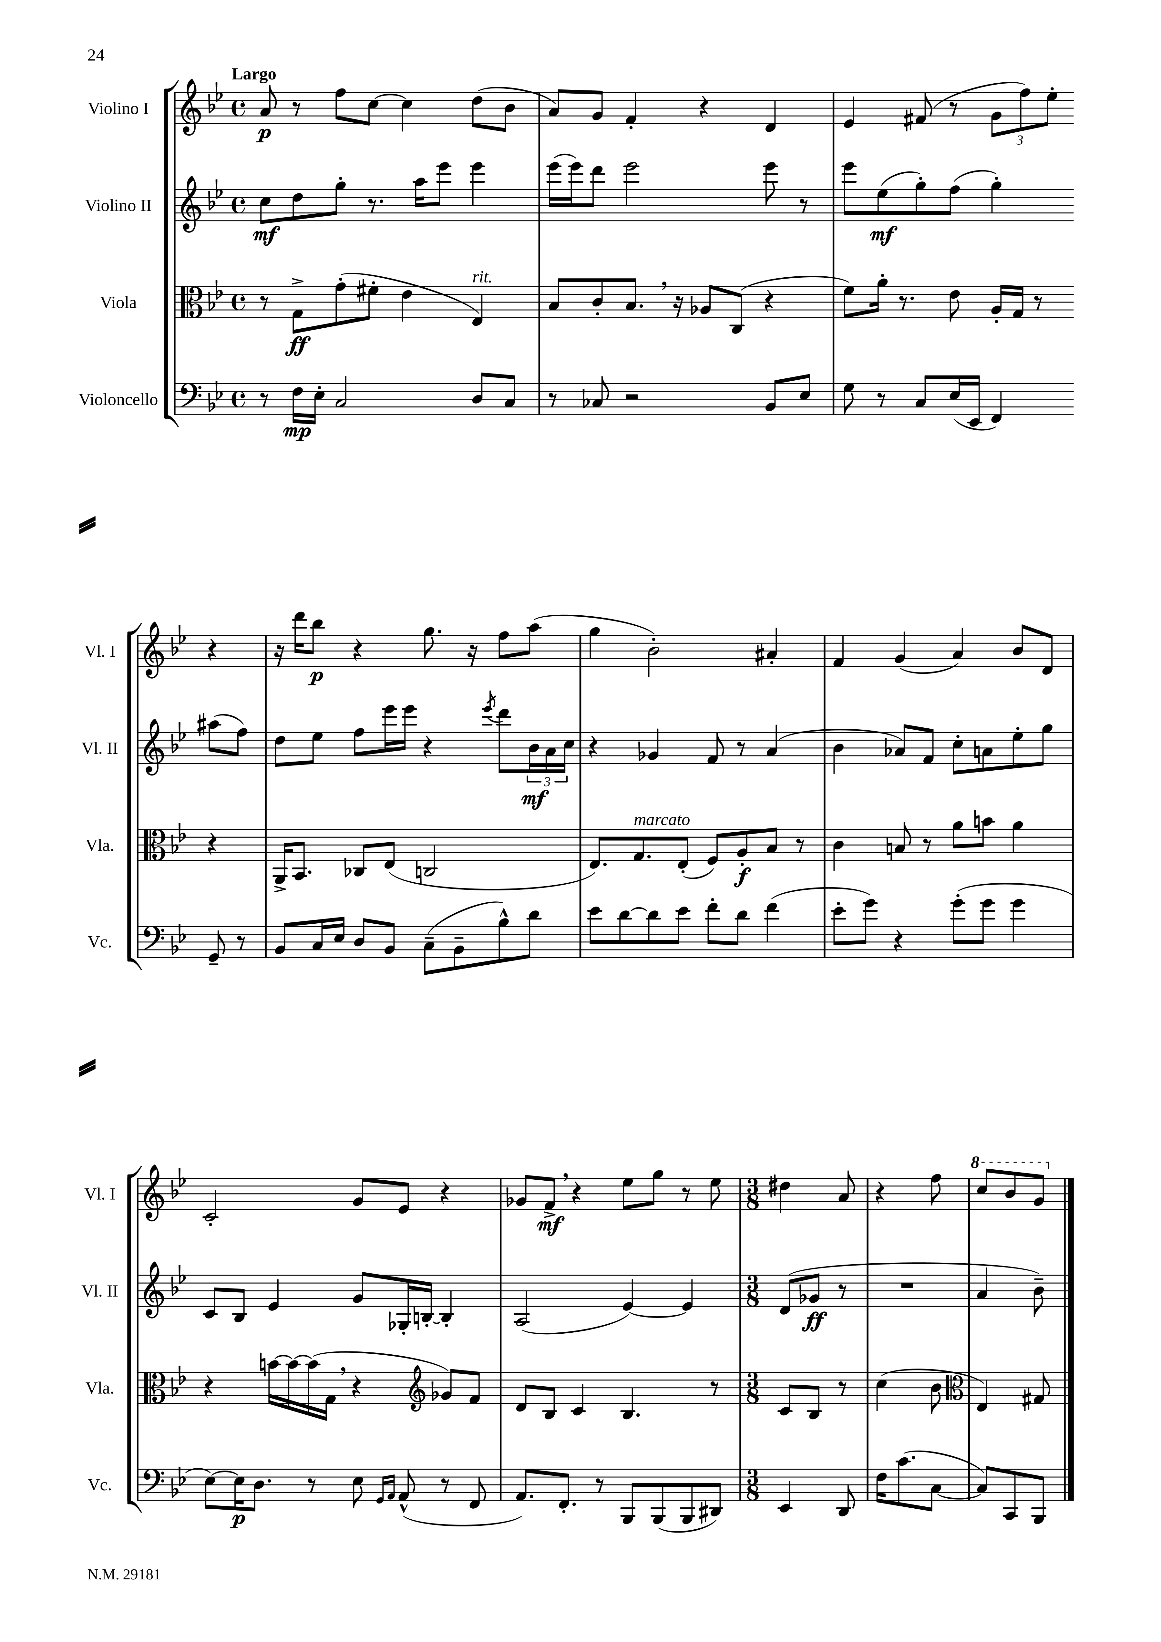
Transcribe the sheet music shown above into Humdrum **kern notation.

**kern	**kern	**kern	**kern
*staff4	*staff3	*staff2	*staff1
*clefF4	*clefC3	*clefG2	*clefG2
*k[b-e-]	*k[b-e-]	*k[b-e-]	*k[b-e-]
*M4/4	*M4/4	*M4/4	*M4/4
*met(c)	*met(c)	*met(c)	*met(c)
8r	8r	8cc	8a
16F	8G^	8dd	8r
16E-'	.	.	.
2C	(8g'	8gg'	8ff
.	8f#'	8.r	[8cc
.	4e-	.	4cc]
.	.	16aa	.
.	.	8eee-	.
8D	4E-)	4eee-	(8dd
8C	.	.	8b-
=	=	=	=
8r	8B-	(16eee-	8a)
.	.	16eee-)	.
8C-	8c'	8ddd	8g
2r	8.B-	2eee-	4f'
.	16r	.	.
.	8A-	.	4r
.	(8C	.	.
8BB-	4r	8eee-	4d
8E-	.	8r	.
=	=	=	=
8G	8f)	8eee-	4e-
8r	16a'	(8ee-	.
.	8.r	.	.
8C	.	8gg')	(8f#
(16E-	8e-	(8ff	8r
16EE-	.	.	.
4FF)	16A'	4gg')	12g
.	16G	.	.
.	.	.	12ff)
.	8r	.	.
.	.	.	12ee-'
8GG~	4r	(8aa#	4r
8r	.	8ff)	.
=	=	=	=
8BB-	16AA^	8dd	16r
.	8.BB-	.	16ddd
16C	.	8ee-	8bb-
16E-	.	.	.
8D	8C-	8ff	4r
8BB-	(8E-	16eee-	.
.	.	16eee-	.
(8C~	2C	4r	8.gg
8BB-~	.	.	.
.	.	.	16r
.	.	8qeee-	.
8B-^^)	.	8ddd	8ff
8d	.	24b-	(8aa
.	.	24a	.
.	.	24cc	.
=	=	=	=
8e-	8.E-)	4r	4gg
[8d	.	.	.
.	8.G	.	.
8d]	.	4g-	2b-')
8e-	(8E-'	.	.
8f'	8F)	8f	.
8d	8A'	8r	.
(4f	8B-	(4a	4a#'
.	8r	.	.
=	=	=	=
8e-'	4c	4b-	4f
8g)	.	.	.
4r	8B	8a-)	(4g
.	8r	8f	.
(8g'	8a	8cc'	4a)
8g	8b	8a	.
4g	4a	8ee-'	8b-
.	.	8gg	8d
=	=	=	=
[8E-)	4r	8c	2c'
16E-]	.	8B-	.
8.D	.	.	.
.	[16b	4e-	.
.	16b_	.	.
8r	(16b]	.	.
.	16G	.	.
8E-	4r	8g	8g
16qqGG	.	.	.
16qqAA	.	.	.
(8AA^^	.	16G-'	8e-
.	.	[16B'	.
*	*clefG2	*	*
8r	8g-)	4B']	4r
8FF	8f	.	.
=	=	=	=
8.AA)	8d	(2A	8g-
.	8B-	.	8f^
8.FF'	.	.	.
.	4c	.	4r
8r	.	.	.
8BBB-	4.B-	[4e-)	8ee-
(8BBB-	.	.	8gg
8BBB-	.	4e-]	8r
8DD#)	8r	.	8ee-
=	=	=	=
*M3/8	*M3/8	*M3/8	*M3/8
4EE-	8c	(8d	4dd#
.	8B-	8g-	.
8DD	8r	8r	8a
=	=	=	=
16F	(4cc	4.r	4r
(8.c	.	.	.
[8C	8b-	.	8ff
=	=	=	=
*	*clefC3	*	*
8C])	4E-)	4a	8ccc
8CC	.	.	8bb-
8BBB-	8G#	8b-~)	8gg
==	==	==	==
*-	*-	*-	*-
